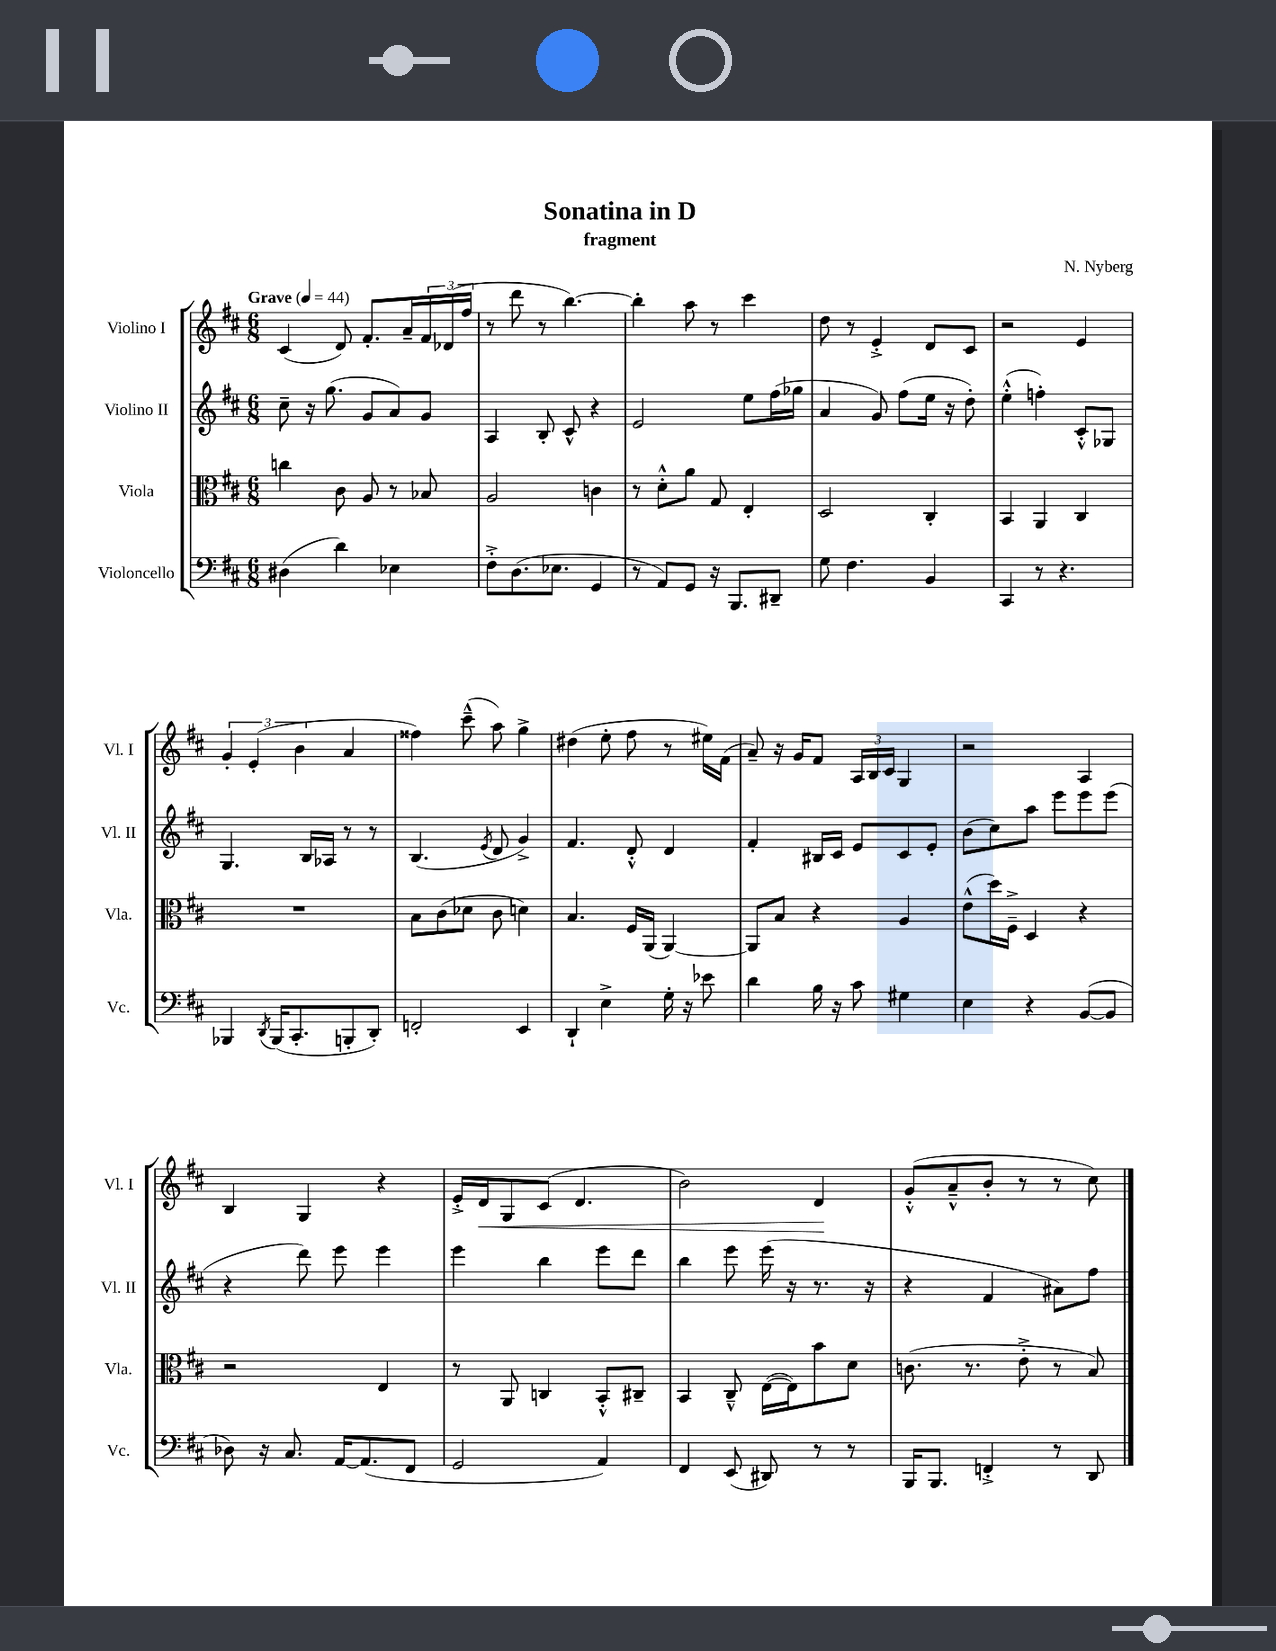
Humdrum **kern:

**kern	**kern	**kern	**kern
*staff4	*staff3	*staff2	*staff1
*clefF4	*clefC3	*clefG2	*clefG2
*k[f#c#]	*k[f#c#]	*k[f#c#]	*k[f#c#]
*M6/8	*M6/8	*M6/8	*M6/8
*MM44	*MM44	*MM44	*MM44
(4D#	4cc	8cc#~	(4c#
.	.	16r	.
.	.	(8.gg	.
4d)	8c#	.	8d)
.	8A	8g	8.f#'
4E-	8r	8a)	.
.	.	.	16a~
.	8B-	8g	24f#
.	.	.	(24d-
.	.	.	24ff#
=	=	=	=
8F#'^	2A	4A	8r
(8.D	.	.	8ddd
.	.	8B'	8r
8.E-	.	.	.
.	.	8c#^^	[4.bb)
4GG	4c	4r	.
=	=	=	=
8r	8r	2e	4bb']
8AA)	8d'^^	.	.
8GG	8a	.	8aa
16r	8G	.	8r
8.BBB	.	.	.
.	4E'	8ee	4ccc#
8DD#~	.	(16ff#	.
.	.	16gg-	.
=	=	=	=
8G	2D	4a	8dd
4.F#	.	.	8r
.	.	8g)	4e'^
.	.	(8ff#	.
4BB	4C#'	16ee	8d
.	.	16r	.
.	.	8dd')	8c#
=	=	=	=
4CC#	4BB	(4ee'^^	2r
8r	4AA	4ff')	.
4.r	.	.	.
.	4C#	8c#'^^	4e
.	.	8G-	.
=	=	=	=
4BBB-	2.r	4.G	6g'
.	.	.	(6e'
8qDD	.	.	.
(16BBB-	.	.	.
8.CC#'	.	.	.
.	.	.	6b
.	.	16B	.
.	.	16A-	.
8BBB'	.	8r	4a
8DD')	.	8r	.
=	=	=	=
2FF'	8B	(4.B	4ff##)
.	(8c#	.	.
.	8d-	.	(8ccc#~^^
.	.	8qe	.
.	8c#	8d	8aa)
4EE	4d)	4g^)	4gg^
=	=	=	=
4DD`	4.B	4.f#	(4dd#
4E^	.	.	8ee'
.	16F#	8d'^^	8ff#
.	(16AA	.	.
16G'	[4AA)	4d	8r
16r	.	.	.
8e-	.	.	16ee#)
.	.	.	(16f#
=	=	=	=
4d	8AA]	4f#'	8a~)
.	8B	.	16r
.	.	.	16g
16B	4r	16B#	8f#
16r	.	16c#	.
8c#	.	8e	24A
.	.	.	24B
.	.	.	24c#
4G#	4A	8c#	4G
.	.	8e'	.
=	=	=	=
4E	(8e^^	(8b	2r
.	16dd)	8cc#)	.
.	16F#~^	.	.
4r	4D	8aa	.
.	.	8eee	.
([8BB	4r	8eee	4A
8BB]	.	(8eee	.
=	=	=	=
8D-)	2r	4r	4B
16r	.	.	.
8.C#	.	.	.
.	.	8ddd)	4G
[16AA	.	8eee	.
(8.AA]	.	.	.
.	4E	4eee	4r
8FF#	.	.	.
=	=	=	=
2GG	8r	4eee	16e'^
.	.	.	16d
.	8AA	.	8G
.	4C	4bb	(8c#
.	.	.	4.d
4AA)	8BB'^^	8eee	.
.	8C#~	8ddd	.
=	=	=	=
4FF#	4BB	4bb	2b)
(8EE	8C#~^^	8eee	.
8DD#)	([16E	(16eee	.
.	16E])	16r	.
8r	8b	8.r	4d
8r	8d	.	.
.	.	16r	.
=	=	=	=
16BBB	(8.c	4r	(8g'^^
8.BBB	.	.	.
.	.	.	8a~^^
.	8.r	.	.
4FF'^	.	4f#	8b'
.	8e'^	.	8r
8r	8r	8a#)	8r
8DD	8B)	8ff#	8cc#)
==	==	==	==
*-	*-	*-	*-
